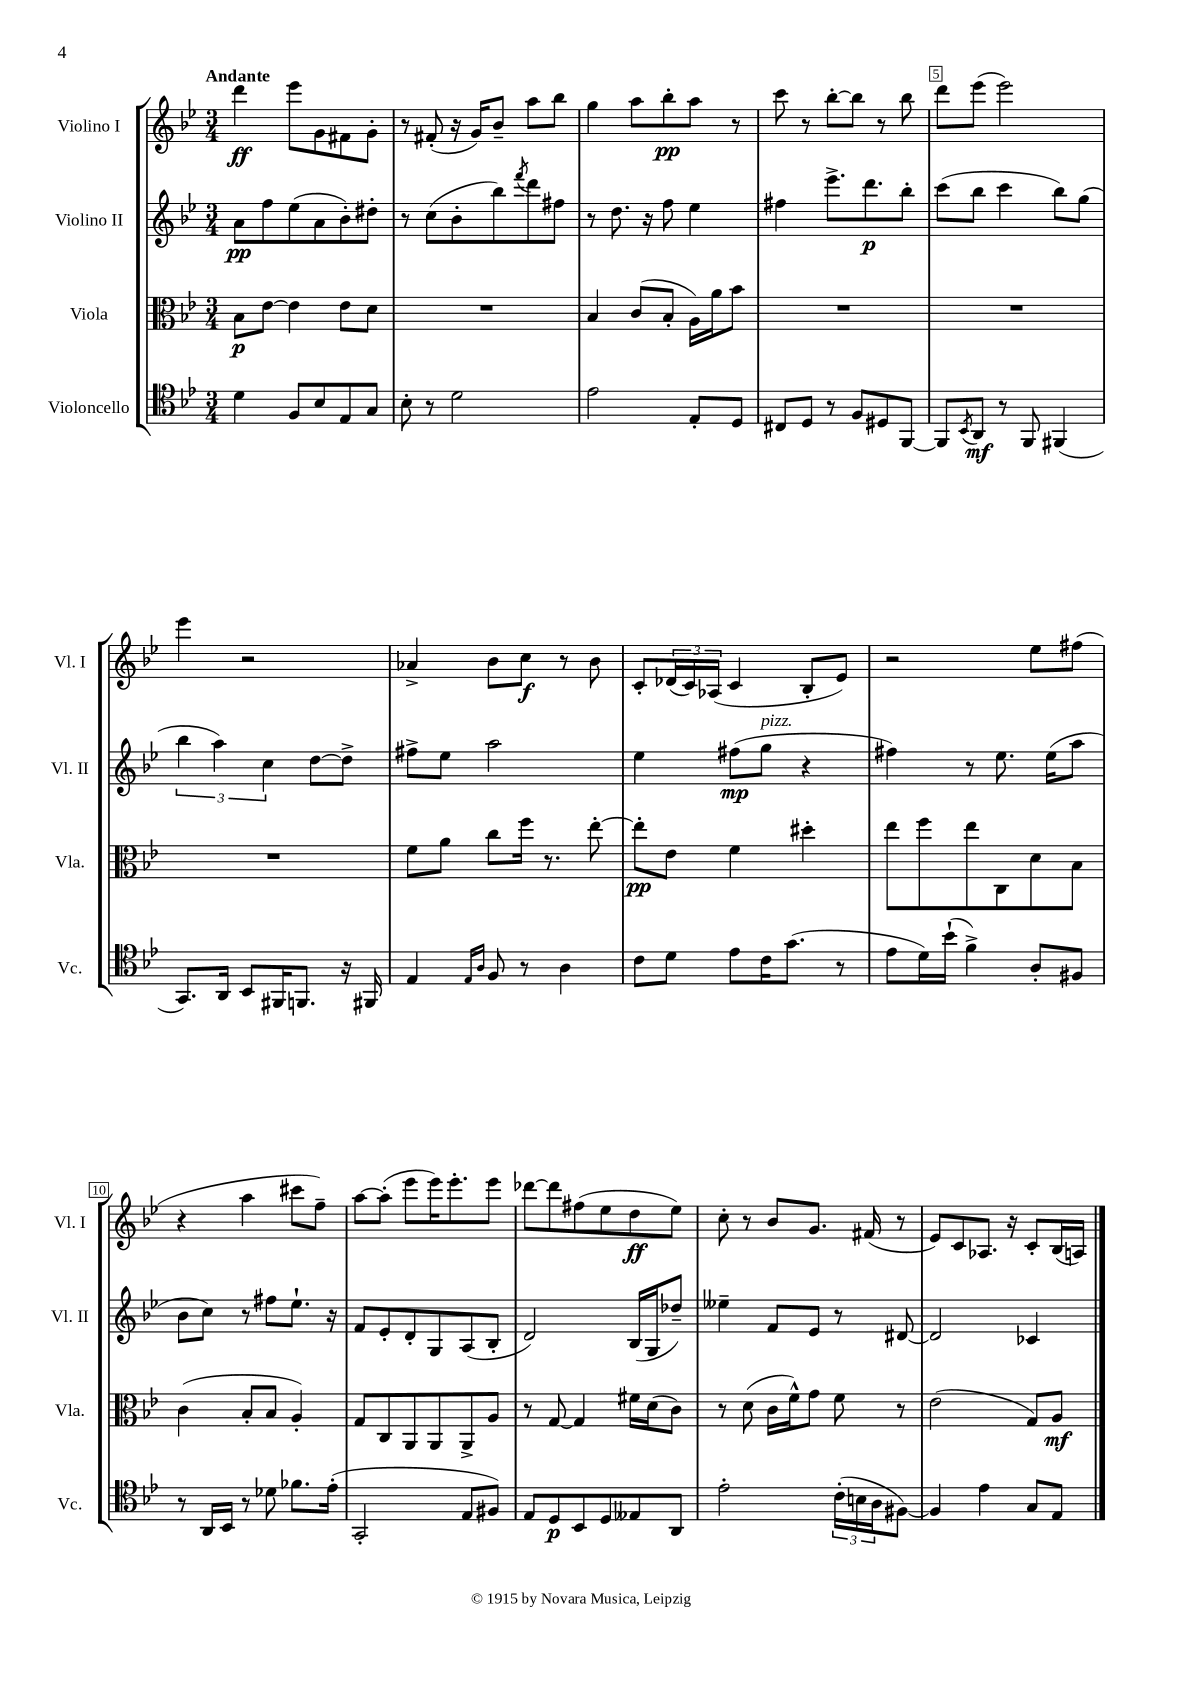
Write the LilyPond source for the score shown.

<<
\new StaffGroup <<
\new Staff = "s0" \with { instrumentName = "Violino I" shortInstrumentName = "Vl. I" } {
    \clef treble \key bes \major \numericTimeSignature \time 3/4 \tempo "Andante"
    d'''4\ff ees'''8 g'8 fis'8 g'8-. |
    r8 fis'8-.( r16 g'16) bes'8-- a''8 bes''8 |
    g''4 a''8 bes''8-.\pp a''8 r8 |
    c'''8 r8 bes''8~-. bes''8 r8 bes''8 |
    d'''8 ees'''8( ees'''2) |
    ees'''4 r2 |
    aes'4-> bes'8 c''8\f r8 bes'8 |
    c'8-. \tuplet 3/2 { des'16( c'16) aes16( } c'4 bes8-. ees'8) |
    r2 ees''8 fis''8( |
    r4 a''4 cis'''8 f''8--) |
    a''8~ a''8-.( ees'''8 ees'''16) ees'''8.-. ees'''8 |
    des'''8~ des'''8 fis''8( ees''8 d''8\ff ees''8) |
    c''8-. r8 bes'8 g'8. fis'16( r8 |
    ees'8) c'8 aes8. r16 c'8-. bes16( a16) \bar "|." |
}
\new Staff = "s1" \with { instrumentName = "Violino II" shortInstrumentName = "Vl. II" } {
    \clef treble \key bes \major \numericTimeSignature \time 3/4
    a'8\pp f''8 ees''8( a'8 bes'8-.) dis''8-. |
    r8 c''8( bes'8-. bes''8) \acciaccatura { f'''8 } d'''8 fis''8 |
    r8 d''8. r16 f''8 ees''4 |
    fis''4 ees'''8.-> d'''8.\p bes''8-. |
    c'''8( bes''8 c'''4 bes''8) g''8( |
    \tuplet 3/2 { bes''4 a''4) c''4 } d''8~ d''8-> |
    fis''8-> ees''8 a''2 |
    ees''4 fis''8\mp( g''8^\markup { \italic "pizz." } r4 |
    fis''4) r8 ees''8. ees''16( a''8 |
    bes'8 c''8) r8 fis''8 ees''8.-! r16 |
    f'8 ees'8-. d'8-. g8 a8( bes8-. |
    d'2) bes16( g16 des''8--) |
    eeses''4-- f'8 ees'8 r8 dis'8~ |
    dis'2 ces'4 \bar "|." |
}
\new Staff = "s2" \with { instrumentName = "Viola" shortInstrumentName = "Vla." } {
    \clef alto \key bes \major \numericTimeSignature \time 3/4
    bes8\p ees'8~ ees'4 ees'8 d'8 |
    R2. |
    bes4 c'8( bes8-. a16) a'16 bes'8 |
    R2. |
    R2. |
    R2. |
    f'8 a'8 c''8 f''16 r8. ees''8~-. |
    ees''8-.\pp ees'8 f'4 dis''4-. |
    ees''8 f''8 ees''8 c8 d'8 bes8 |
    c'4( bes8-. bes8 a4-.) |
    g8 c8 a,8 a,8 a,8-> a8 |
    r8 g8~ g4 fis'16 d'16( c'8) |
    r8 d'8( c'16 f'16-^) g'8 f'8 r8 |
    ees'2( g8) a8\mf \bar "|." |
}
\new Staff = "s3" \with { instrumentName = "Violoncello" shortInstrumentName = "Vc." } {
    \clef tenor \key bes \major \numericTimeSignature \time 3/4
    d'4 f8 bes8 ees8 g8 |
    bes8-. r8 d'2 |
    ees'2 ees8-. d8 |
    cis8 d8 r8 f8 dis8 f,8~ |
    f,8 \acciaccatura { bes,8 } a,8\mf r8 f,8 fis,4( |
    g,8.) a,16 bes,8 fis,16 f,8. r16 fis,16 |
    ees4 \grace { ees16 a16 } f8 r8 a4 |
    c'8 d'8 ees'8 c'16 g'8.( r8 |
    ees'8 d'16) bes'16-!( f'4->) a8-. fis8 |
    r8 a,16 bes,16 r8 des'8 fes'8. ees'16-.( |
    g,2-. ees8 fis8) |
    ees8 d8\p bes,8 d8 eeses8 a,8 |
    ees'2-. \tuplet 3/2 { c'16-.( b16 a16 } fis8~) |
    fis4 ees'4 g8 ees8 \bar "|." |
}
>>
>>
\layout { \context { \Score \override BarNumber.break-visibility = ##(#f #t #t) barNumberVisibility = #(every-nth-bar-number-visible 5) \override BarNumber.stencil = #(make-stencil-boxer 0.1 0.3 ly:text-interface::print) } }
